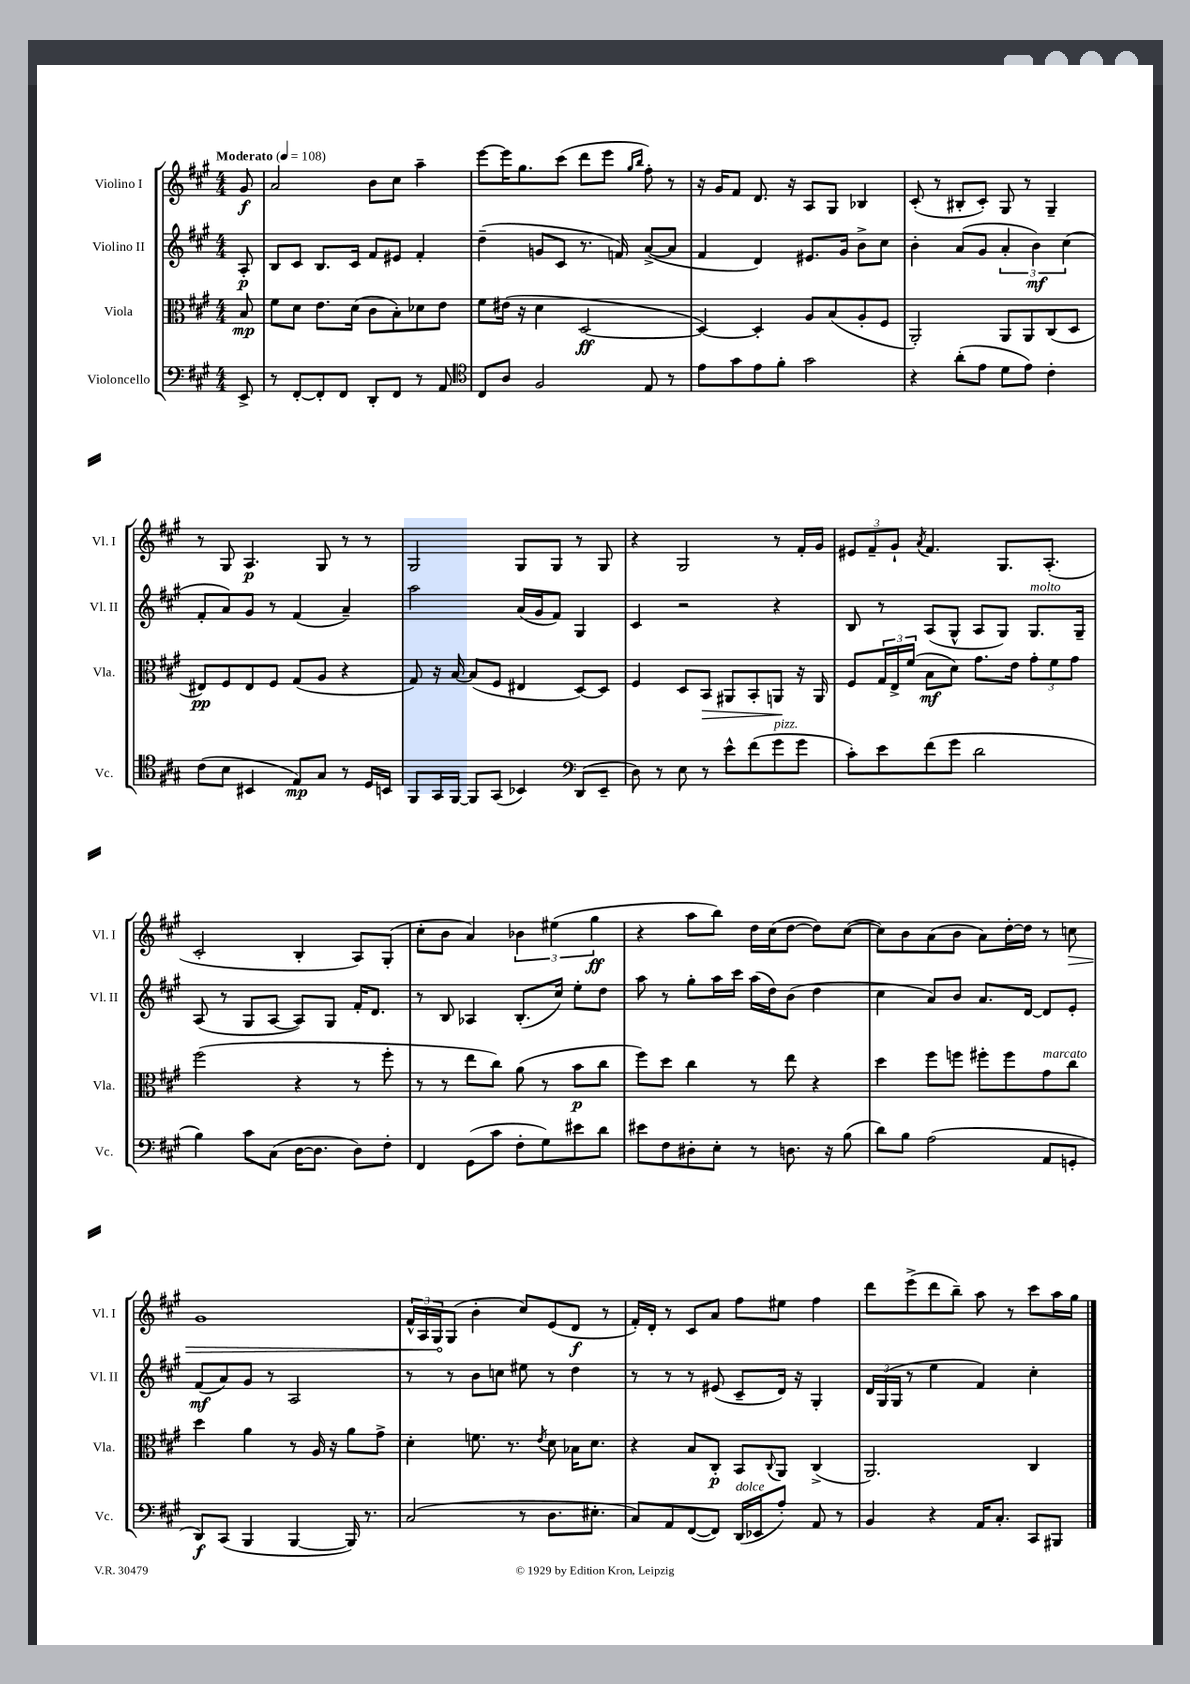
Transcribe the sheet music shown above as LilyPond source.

<<
\new StaffGroup <<
\new Staff = "s0" \with { instrumentName = "Violino I" shortInstrumentName = "Vl. I" } {
    \clef treble \key a \major \numericTimeSignature \time 4/4 \partial 8 \tempo "Moderato" 4 = 108
    gis'8\f |
    a'2 b'8 cis''8 a''4-- |
    e'''8~ e'''16 gis''8. cis'''8( d'''8 e'''8 \grace { gis''16 b''16 } fis''8-.) r8 |
    r16 gis'16 fis'8 d'8. r16 a8 gis8 bes4 |
    cis'8-.( r8 bis8-. cis'8-.) gis8 r8 gis4-- |
    r8 gis8 a4.\p gis8 r8 r8 |
    gis2 gis8 gis8 r8 gis8 |
    r4 gis2 r8 fis'16-. gis'16 |
    \tuplet 3/2 { eis'8 fis'8-- gis'8-! } \acciaccatura { a'8 } fis'4. gis8. a8.-.( |
    cis'2-. b4-. a8) gis8-.( |
    cis''8-. b'8 a'4) \tuplet 3/2 { bes'4 eis''4( gis''4\ff } |
    r4 a''8 b''8) d''16 cis''16( d''8~ d''8) cis''8~( |
    cis''8) b'8 a'8( b'8 a'8) d''16~-. d''16 r8 \once \override Hairpin.circled-tip = ##t c''8\> |
    gis'1 |
    \tuplet 3/2 { fis'16-^ a16 gis16\! } gis8( b'4-. cis''8) e'8( d'8\f r8 |
    fis'16-.) d'16-. r8 cis'8 a'8 fis''8 eis''8 fis''4 |
    d'''8 e'''8->( d'''8 b''8--) a''8 r8 cis'''8 a''16 gis''16 \bar "|." |
}
\new Staff = "s1" \with { instrumentName = "Violino II" shortInstrumentName = "Vl. II" } {
    \clef treble \key a \major \numericTimeSignature \time 4/4 \partial 8
    a8-.\p |
    b8 cis'8 b8. cis'16 fis'8 eis'8 fis'4-. |
    d''4--( g'8 cis'8 r8. f'16) a'8~->( a'8 |
    fis'4 d'4) eis'8. gis'16 b'8-> cis''8 |
    b'4-. a'8( gis'8 \tuplet 3/2 { a'4-. b'4\mf) cis''4( } |
    fis'8-. a'8) gis'8 r8 fis'4( a'4--) |
    a''2 a'16( gis'16 fis'8) gis4 |
    cis'4 r2 r4 |
    b8 r8 a8( gis8-^ a8 gis8) gis8.^\markup { \italic "molto" } gis16-- |
    a8( r8 gis8 a8~ a8) gis8 fis'16-. d'8. |
    r8 b8 aes4 b8.-.( cis''16) e''8-. d''8 |
    a''8 r8 gis''8-. a''16 cis'''16 a''16( d''16) b'8( d''4 |
    cis''4 a'8) b'8 a'8. d'16~ d'8 e'8-. |
    fis'8\mf( a'8) gis'8 r8 a2 |
    r8 r8 b'8 c''8 eis''8 r8 d''4 |
    r8 r8 r8 eis'8( cis'8-- d'16) r16 gis4-. |
    \tuplet 3/2 { d'16 gis16( gis16 } r8 e''4 fis'4) cis''4-. \bar "|." |
}
\new Staff = "s2" \with { instrumentName = "Viola" shortInstrumentName = "Vla." } {
    \clef alto \key a \major \numericTimeSignature \time 4/4 \partial 8
    b8\mp |
    fis'8 d'8 e'8. d'16( cis'8 b8-.) des'8 e'8 |
    fis'8 eis'16( r16 d'4 d2~\ff |
    d4~) d4-. a8 b8( a8-. fis8 |
    a,2-.) a,8 a,8 cis8( d8 |
    eis8\pp) fis8 eis8 fis8 gis8( a8 r4 |
    gis8) r16 b16~ b8( fis8 eis4 d8~) d8 |
    fis4 d8 b,8\> ais,8 b,8-. a,8\! r16 a,16 |
    fis8 \tuplet 3/2 { gis16 e16-> fis'16( } b8\mf d'8) gis'8. e'16 \tuplet 3/2 { gis'8-. fis'8 gis'8 } |
    fis''2( r4 r8 fis''8-. |
    r8 r8 e''8 cis''8) a'8( r8 b'8\p cis''8 |
    fis''8) d''8 cis''4 r8 e''8 r4 |
    d''4 fis''8 f''8 fis''8-. fis''8 gis'8^\markup { \italic "marcato" } cis''8 |
    d''4 a'4 r8 a16 r16 a'8 gis'8-> |
    d'4-. f'8. r8. \acciaccatura { e'8 } d'8 bes16 d'8. |
    r4 b8 cis8-.\p b,8 \appoggiatura { cis8 } a,8 cis4->( |
    a,2.) cis4 \bar "|." |
}
\new Staff = "s3" \with { instrumentName = "Violoncello" shortInstrumentName = "Vc." } {
    \clef bass \key a \major \numericTimeSignature \time 4/4 \partial 8
    e,8-> |
    r8 fis,8~-. fis,8-. fis,8 d,8-. fis,8 r8 a,8 |
    \clef tenor cis8 a8 fis2 e8 r8 |
    e'8 gis'8 e'8 fis'8-. gis'2 |
    r4 a'8-.( e'8 d'8 e'8) cis'4-. |
    cis'8( b8 bis,4 e8\mp) gis8 r8 d16 b,16 |
    fis,8 gis,16 fis,16~ fis,8 gis,8( bes,4) \clef bass d,8( e,8-- |
    d8) r8 e8 r8 e'8-^ fis'8( gis'8^\markup { \italic "pizz." } gis'8 |
    cis'8-.) e'8 fis'8( gis'8 d'2 |
    b4) cis'8 cis8( d16~ d8. d8) fis8-. |
    fis,4 gis,8( cis'8 fis8-. gis8) eis'8 d'8 |
    eis'8 fis8 dis8-. e8-. r8 d8. r16 b8( |
    d'8) b8 a2( a,8 g,8-. |
    d,8\f) cis,8( b,,4 b,,4~ b,,16) r8. |
    cis2( r8 d8. eis8.-. |
    cis8) a,8 fis,8~( fis,8) d,16^\markup { \italic "dolce" }( ees,16 a8-.) a,8 r8 |
    b,4 r4 a,16 cis8.-. cis,8 bis,,8 \bar "|." |
}
>>
>>
\layout { \context { \Score \remove "Bar_number_engraver" } }
